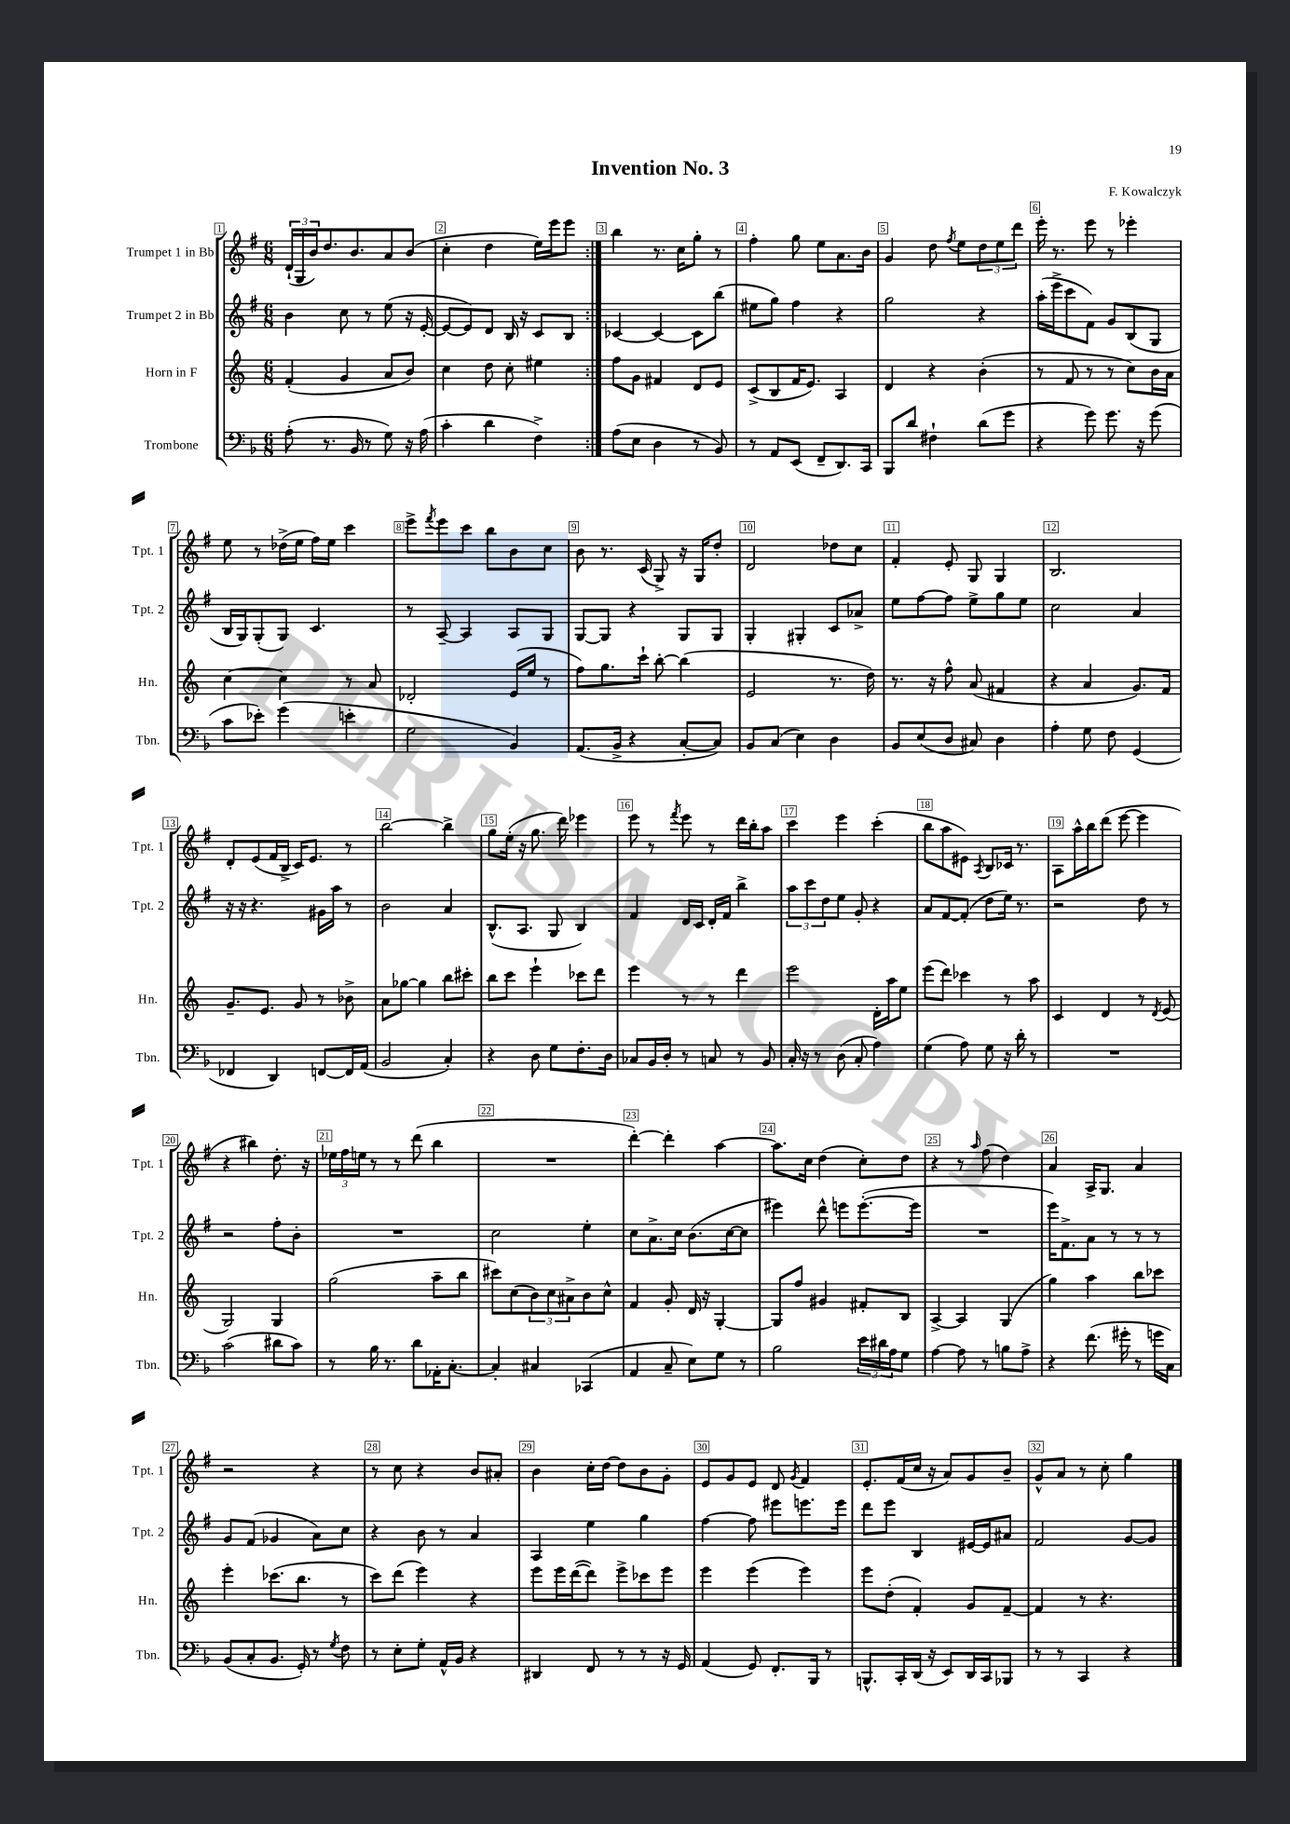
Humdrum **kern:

**kern	**kern	**kern	**kern
*staff4	*staff3	*staff2	*staff1
*clefF4	*clefG2	*clefG2	*clefG2
*k[b-]	*k[]	*k[f#]	*k[f#]
*M6/8	*M6/8	*M6/8	*M6/8
(8A'	(4f'	4b	(24d`
.	.	.	24G
.	.	.	24b)
8.r	.	.	8.dd
.	4g	8cc	.
16BB-	.	.	8.b
8r	.	8r	.
8G)	8a	(8ee	8a
16r	8b)	16r	(8b
(16A	.	[16e'	.
=	=	=	=
4c'	4cc	8e_	4cc'
.	.	8e])	.
4d	8dd	8d	4dd
.	8cc'	16B	.
.	.	16r	.
4F^)	4ee#	8c	16ee)
.	.	.	16eee
.	.	8B	8eee
=:|!	=:|!	=:|!	=:|!
(8A	8ff	[4c-	4bb
8E	8g	.	.
4D	4f#	4c-_	8.r
.	.	.	16cc
8r	8d	8c-]	8gg'
8BB-)	8e	(8bb	8r
=	=	=	=
8r	(8c^	8ee#	4ff#'
8AA	8B	8gg)	.
(8EE	16f	4ff#	8gg
.	8.e)	.	.
8FF~	.	.	8ee
8.DD)	4A	4r	8.a
16CC	.	.	16b
=	=	=	=
8BBB-	4d	2gg	4g
8d	.	.	.
4F#`	4r	.	8dd
.	.	.	8qff#
.	.	.	8ee
(8d	(4b'	4r	12dd
.	.	.	12ee
8g	.	.	.
.	.	.	12ddd
=	=	=	=
4r	8r	(16aa'	16eee'
.	.	16eee^	8.r
.	8f	8ccc	.
8g)	8r	8f#)	8eee
8.g	8r	8g	8r
.	8cc)	(8B	4eee-'
16r	.	.	.
(8g	16b	8G	.
.	16a	.	.
=	=	=	=
8c	[4cc	16B	8ee
.	.	16G)	.
8e-')	.	(8G'	8r
(4g	4cc]	8G)	(16dd-^
.	.	.	16ee
.	.	4.c	16ff#)
.	.	.	16ee
4e'	8r	.	4ccc
.	8a	.	.
=	=	=	=
2G	2d-'	8r	8eee^
.	.	.	8qfff#
.	.	[8A~	8eee
.	.	4A]	8ccc
.	.	.	8bb
4BB-)	(16e	8A	8b
.	16ee	.	.
.	8r	8G	8cc
=	=	=	=
(8.AA	8ff)	[8G	8b
.	8.gg	8G]	8.r
16BB-^	.	.	.
4r	.	4r	.
.	16ccc`	.	(16c
.	[8bb'	.	8G^)
[8C'	(4bb]	8G	16r
.	.	.	16G
8C])	.	8G	8dd'
=	=	=	=
8BB-	2e	4G'	2d
(8C	.	.	.
4E)	.	4G#'	.
4D	8.r	8c	8dd-
.	.	8a-^	8cc
.	16dd)	.	.
=	=	=	=
8BB-	8.r	8ee	4f#'
(8E	.	[8ff#	.
.	16r	.	.
8D	8ff^^	8ff#]	8e'
8C#)	(8a	8ee^	8G
4D	4f#	8gg	4G
.	.	8ee	.
=	=	=	=
4A'	4r	2cc	2.B
8G	4a	.	.
8F	.	.	.
(4GG	8.g)	4a	.
.	16f	.	.
=	=	=	=
4FF-	8.g~	16r	8d'
.	.	16r	.
.	.	4.r	(8e
.	8.e	.	.
4DD)	.	.	16f#
.	.	.	16B^
.	8g	.	16c)
.	.	.	8.e
[8FF	8r	16g#	.
.	.	16aa	.
16FF]	8b-^	8r	8r
(16AA	.	.	.
=	=	=	=
2BB-	8a	2b	[2bb
.	[8gg-	.	.
.	4gg-]	.	.
4C')	8bb	4a	4bb^]
.	8ccc#'	.	.
=	=	=	=
4r	8bb	(8.B^^	8gg
.	8ccc	.	(16ee'
.	.	8.A	16r
8D	4eee`	.	8.gg
8G	.	8G	.
.	.	.	16ddd)
8.F'	8ccc-	4B)	4eee-
.	8ddd	.	.
16D	.	.	.
=	=	=	=
8C-	4eee	4f#	8eee
16BB-	.	.	8r
16D'	.	.	.
.	.	.	8qfff#
8r	8r	16d	8eee
.	.	16c	.
8C	8r	16d'	8r
.	.	16f#	.
8r	4ddd	4bb^	16ddd
.	.	.	16bb'
8BB-	.	.	8aa
=	=	=	=
16C'	2eee	12aa	4ccc
16r	.	.	.
.	.	12ccc	.
8r	.	.	.
.	.	12dd	.
(8D	.	8ee	4eee
8C'	.	8g'	.
4A)	16d'	4r	(4ccc'
.	16aa	.	.
.	8ee	.	.
=	=	=	=
(4G	(8eee	8a	8bb
.	8ddd)	[8f#	8aa
8A)	4ccc-	(8f#']	8e#)
.	.	.	8qA
8G	.	8dd	8B
16r	8r	16ee)	16c-
16d'	.	8.r	8.r
8r	8aa	.	.
=	=	=	=
2.r	4c	2r	8A
.	.	.	16aa^^
.	.	.	16bb
.	4d	.	(8ddd
.	.	.	[8eee
.	8r	8dd	4eee]
.	8qd	.	.
.	(8e	8r	.
=	=	=	=
(2c	2G)	2r	4r
.	.	.	4bb#)
8d#	4G	8ff#'	8.dd'
8c)	.	8b'	.
.	.	.	16r
=	=	=	=
8r	(2gg	2.r	24ee-
.	.	.	24ff#
.	.	.	24ee
16B-	.	.	8r
8.r	.	.	.
.	.	.	8r
8d	.	.	(8ddd
16AA-'	8aa~	.	4bb
[8.C'	.	.	.
.	8bb	.	.
=	=	=	=
4C']	8ccc#)	2cc	2.r
.	(8cc	.	.
4C#	12b)	.	.
.	12cc	.	.
.	12a#^	.	.
(4CC-	8b	4ee'	.
.	8cc^^	.	.
=	=	=	=
4AA	4f	8cc	[4ddd')
.	.	8.a^	.
8C~	8g'	.	4ddd']
.	.	16cc	.
8E)	16d	(8.b	.
.	16r	.	.
8G	[4G'	.	[4aa
.	.	[16cc	.
8r	.	8cc]	.
=	=	=	=
2B-	8G]	4eee#)	8.aa]
.	8ff	.	.
.	.	.	16cc
.	4g#	8ddd^^	(4dd
.	.	8eee	.
24e	8f#'	([8.eee'	8cc')
24d#	.	.	.
24A	.	.	.
8G	8B	.	8dd
.	.	16eee]	.
=	=	=	=
[4A	[4A^	2.r	4r
8A]	4A]	.	8r
.	.	.	16qqaa
8r	.	.	(8ff#
8B	(4G	.	4dd)
8A^	.	.	.
=	=	=	=
4r	4gg)	16eee)	4a
.	.	8.f#^	.
(8.f	4aa	8a	16A^
.	.	.	8.G
.	.	8r	.
16g#'	.	.	.
8r	8bb	8r	4a
16g	8ccc-	8r	.
16C)	.	.	.
=	=	=	=
(8BB-	4eee'	8g	2r
8C'	.	(8f#	.
8.BB-	(8.ccc-	4g-	.
16GG')	8.bb	.	.
8r	.	8a)	4r
8qG	.	.	.
8F	8r	8cc	.
=	=	=	=
8r	8ccc)	4r	8r
8E'	(8ddd	.	8cc
8G'	4eee)	8b	4r
16AA^^	.	8r	.
16BB-	.	.	.
4r	4r	4a	8b
.	.	.	8a#'
=	=	=	=
4DD#	8eee	4A	4b
.	16eee	.	.
.	([16ddd	.	.
8FF	8ddd])	4ee	16cc'
.	.	.	[16dd
8r	8eee^	.	8dd]
8r	8ccc-	4gg	8b
16r	8eee	.	8g'
16GG	.	.	.
=	=	=	=
(4AA	4eee	[4ff#	8e
.	.	.	8g
8GG)	(4eee	8ff#]	8e
8.FF'	.	8eee#	8d
.	.	.	8qg
.	4eee)	8.eee	4f#
16BBB-	.	.	.
8r	.	.	.
.	.	16eee	.
=	=	=	=
8.BBB^^	8eee	8ddd	8.e'
.	(8dd'	8eee	.
16CC'	.	.	(16f#
(16DD	4f')	4B	16cc
16r	.	.	16r
8EE)	.	.	8a)
16DD	8g	[16e#	8g
16CC	.	16e#]	.
8BBB-	[8f~	8a#	8b~
=	=	=	=
8r	4f]	2f#	8g^^
8r	.	.	8a
4CC	8r	.	8r
.	4.r	.	8cc'
4r	.	[8g	4gg
.	.	8g]	.
==	==	==	==
*-	*-	*-	*-
